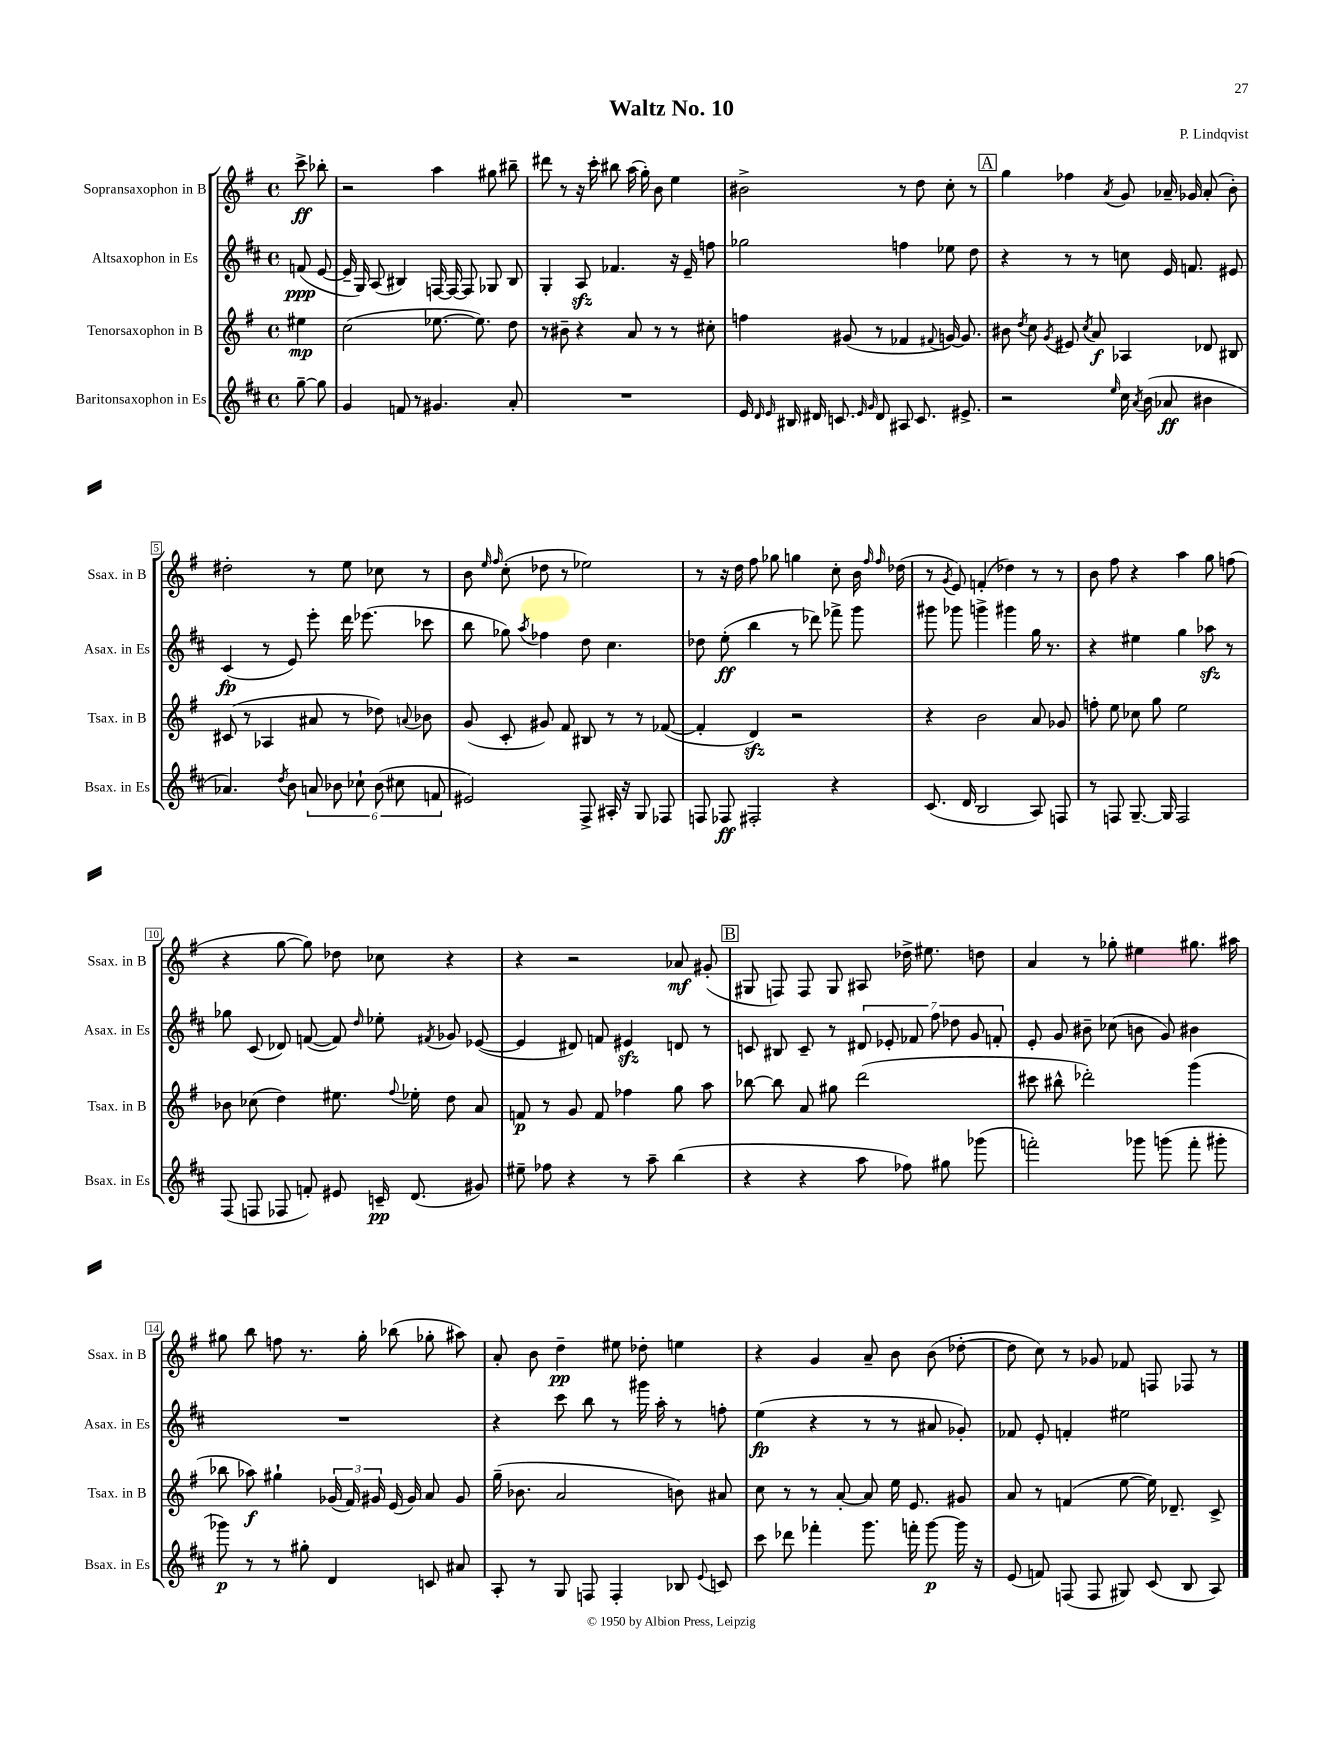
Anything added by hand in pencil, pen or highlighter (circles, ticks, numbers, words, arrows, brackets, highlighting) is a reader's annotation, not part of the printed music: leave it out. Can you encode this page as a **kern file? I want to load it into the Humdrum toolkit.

**kern	**kern	**kern	**kern
*staff4	*staff3	*staff2	*staff1
*clefG2	*clefG2	*clefG2	*clefG2
*k[f#c#]	*k[f#]	*k[f#c#]	*k[f#]
*M4/4	*M4/4	*M4/4	*M4/4
*met(c)	*met(c)	*met(c)	*met(c)
[8gg~\	4ee#\	(8f/	8ccc^\
8gg\]	.	[8e/	8bb-'\
=	=	=	=
4g/	(2cc\	16e~/]	2r
.	.	16G/)	.
.	.	(8A/	.
8f/	.	4B#/)	.
8r	.	.	.
4.g#/	[8.ee-\	[16F/	4aa\
.	.	16F/_	.
.	.	8F/]	.
.	8.ee-\])	.	.
.	.	8G-/	8gg#\
8a'/	8dd\	8B#/	8bb#~\
=	=	=	=
1r	8r	4G'/	8ddd#\
.	8b#~\	.	8r
.	4r	8A/	16r
.	.	.	16ccc'\
.	.	4.f-/	8bb#\
.	8a/	.	(16aa\
.	.	.	16gg'\)
.	8r	.	8b\
.	8r	16r	4ee\
.	.	16e~/	.
.	8cc#'\	8ff\	.
=	=	=	=
16e/	4ff\	2gg-\	2b#^\
16qqd/	.	.	.
16qqe/	.	.	.
16B#/	.	.	.
16d#/	.	.	.
8.c/	.	.	.
.	(8g#/	.	.
16qqe/	.	.	.
16qqg/	.	.	.
8d#/	8r	.	.
8A#/	4f-/	4ff\	8r
8.c/	.	.	8dd\
.	8qqf#/	.	.
.	[16g/)	8ee-\	8cc'\
8.e#^/	8.g/]	.	.
.	.	8dd\	8r
=	=	=	=
2r	8b#\	4r	4gg\
.	8qdd/	.	.
.	8cc\	.	.
.	8qg/	.	.
.	8e#/	8r	4ff-\
.	8qcc/	.	.
.	8a/	8r	.
16qqee/	.	.	8qa/
16cc#\	4A-/	8cc\	8g/
8qa/	.	.	.
(16b\	.	.	.
8a-/	.	16e/	16a-~/
.	.	8.f/	16g-/
4b#\	8d-/	.	(8a-'/
.	8B#/	8e#/	8b'\)
=	=	=	=
4.a-/)	(8c#/	(4c#/	2dd#'\
.	8r	.	.
.	4A-/	8r	.
8qdd/	.	.	.
8b\	.	8e/)	.
12a/	8a#/	8eee'\	8r
12b-\	.	.	.
.	8r	16ddd\	8ee\
12cc-`\	.	.	.
.	.	(8.eee-\	.
(12b-\	8dd-\)	.	8cc-\
12cc#\	.	.	.
.	8qqa/	.	.
.	8b-\	8ccc-\	8r
12f/	.	.	.
=	=	=	=
2e#/)	(8g/	8bb\	8b\
.	.	.	16qqee/
.	.	.	16qqff#/
.	8c'/	8gg-\)	(8cc'\
.	.	8qaa/	.
.	8g#/)	4ff-\	8dd-\
.	8f#/	.	8r
8F#^/	8B#/	8dd\	2ee-\)
16A#'/	8r	4.cc#\	.
16r	.	.	.
8G/	8r	.	.
8F-/	([8f-/	.	.
=	=	=	=
8F/	4f-'/]	8dd-\	8r
8F-/	.	(8ee'\	16r
.	.	.	16dd\
2F#'/	4d/)	4bb\	8ff#\
.	.	.	8gg-\
.	2r	8r	4gg\
.	.	8ddd-\)	.
4r	.	8fff-^\	8cc'\
.	.	8ggg\	16b\
.	.	.	16qqff#/
.	.	.	16qqff#/
.	.	.	(16dd-\
=	=	=	=
(8.c#/	4r	8ggg#\	8r
.	.	.	8qg/
.	.	8ggg-\	8e/)
16d/	.	.	.
2B/	2b\	4ggg^\	(4f'/
.	.	4ggg#\	4dd-\)
8A/)	8a/	16gg\	8r
.	.	8.r	.
8F/	8g-/	.	8r
=	=	=	=
8r	8ff'\	4r	8b\
8F/	8ee\	.	8ff#\
[8.G~/	8cc-\	4ee#\	4r
.	8gg\	.	.
16G/]	.	.	.
2F/	2ee\	4gg\	4aa\
.	.	8aa-\	8gg\
.	.	8r	(8ff\
=	=	=	=
(8F#/	8b-\	8gg-\	4r
8F/	(8cc-\	(8c#/	.
8F-/	4dd\)	8d-/)	[8gg\
8f'/)	.	([8f/	8gg\])
8e#/	8.ee#\	8f/])	8dd-\
.	.	16qqdd/	.
16c~/	.	8ee-'\	8cc-\
.	8qqff#/	.	.
(8.d/	16ee-'\	.	.
.	.	8qf#/	.
.	8dd\	8g-/	4r
8g#/)	8a/	([8e-/	.
=	=	=	=
8ee#~\	8f/	4e-/]	4r
8ff-\	8r	.	.
4r	8g/	8d#/)	2r
.	8f/	8f/	.
8r	4ff-\	4e#/	.
8aa~\	.	.	.
(4bb\	8gg\	8d/	8a-/
.	8aa\	8r	(8g#'/
=	=	=	=
4r	[8bb-\	8c/	8G#/
.	8bb-\]	8B#/	8F/)
4r	8a/	8c~/	8F/
.	8gg#\	8r	8G#/
8aa\	(2ddd\	14d#/	8A#/
.	.	14e-'/	.
8ff-\)	.	.	16dd-^\
.	.	14f-/	.
.	.	.	8.ee#\
.	.	14ff#\	.
8gg#\	.	.	.
.	.	14dd-\	.
.	.	14g/	.
(8ggg-\	.	.	8dd\
.	.	14f'/	.
=	=	=	=
2fff'\)	8ccc#\	8e'/	4a/
.	8bb#^^\	8g/	.
.	2ddd-'\)	8b#~\	8r
.	.	(8cc-\	8gg-'\
8ggg-\	.	8b\	4ee#\
(8ggg\	.	8g/)	.
8fff'\	(4ggg\	4b#\	8.gg#\
8ggg#'\	.	.	.
.	.	.	16aa#\
=	=	=	=
8ggg-\)	8bb-\	1r	8gg#\
8r	8aa-\)	.	8bb\
8r	4gg#`\	.	8ff\
8gg#'\	.	.	8.r
4d/	(24g-/	.	.
.	24f#/)	.	.
.	.	.	16gg#'\
.	24g#/	.	.
.	(16e/	.	(8bb-\
.	16g#/)	.	.
8c/	8a/	.	8gg-'\
8a#/	8g#/	.	8aa#\)
=	=	=	=
8A'/	(16gg~\	4r	8a'/
.	8.b-\	.	.
8r	.	.	8b\
8G/	2a/	8ccc#\	4dd~\
8F/	.	8bb\	.
4F'/	.	8r	8ee#\
.	.	16ggg#\	8dd-'\
.	.	16aa'\	.
8B-/	8b\)	8r	4ee\
8qqe/	.	.	.
8c/	8a#/	8ff'\	.
=	=	=	=
8ccc#\	8cc\	(4ee\	4r
8ddd-\	8r	.	.
4fff-'\	8r	4r	4g/
.	[8a'/	.	.
8.ggg\	8a/]	8r	8a~/
.	16ee\	8r	8b\
16fff'\	8.e/	.	.
[8ggg\	.	8a#/	(8b\
16ggg\]	8g#/	8g-'/)	[8dd-'\
16r	.	.	.
=	=	=	=
(8e/	8a/	8f-/	8dd-\]
8f/)	8r	8e'/	8cc\)
(8F/	(4f/	4f'/	8r
8F/	.	.	8g-/
8G#/)	[8ee\	2ee#\	8f-/
(8c#/	16ee\])	.	8F/
.	8.d-~/	.	.
8B/	.	.	8F-/
8A/)	8c^/	.	8r
==	==	==	==
*-	*-	*-	*-
